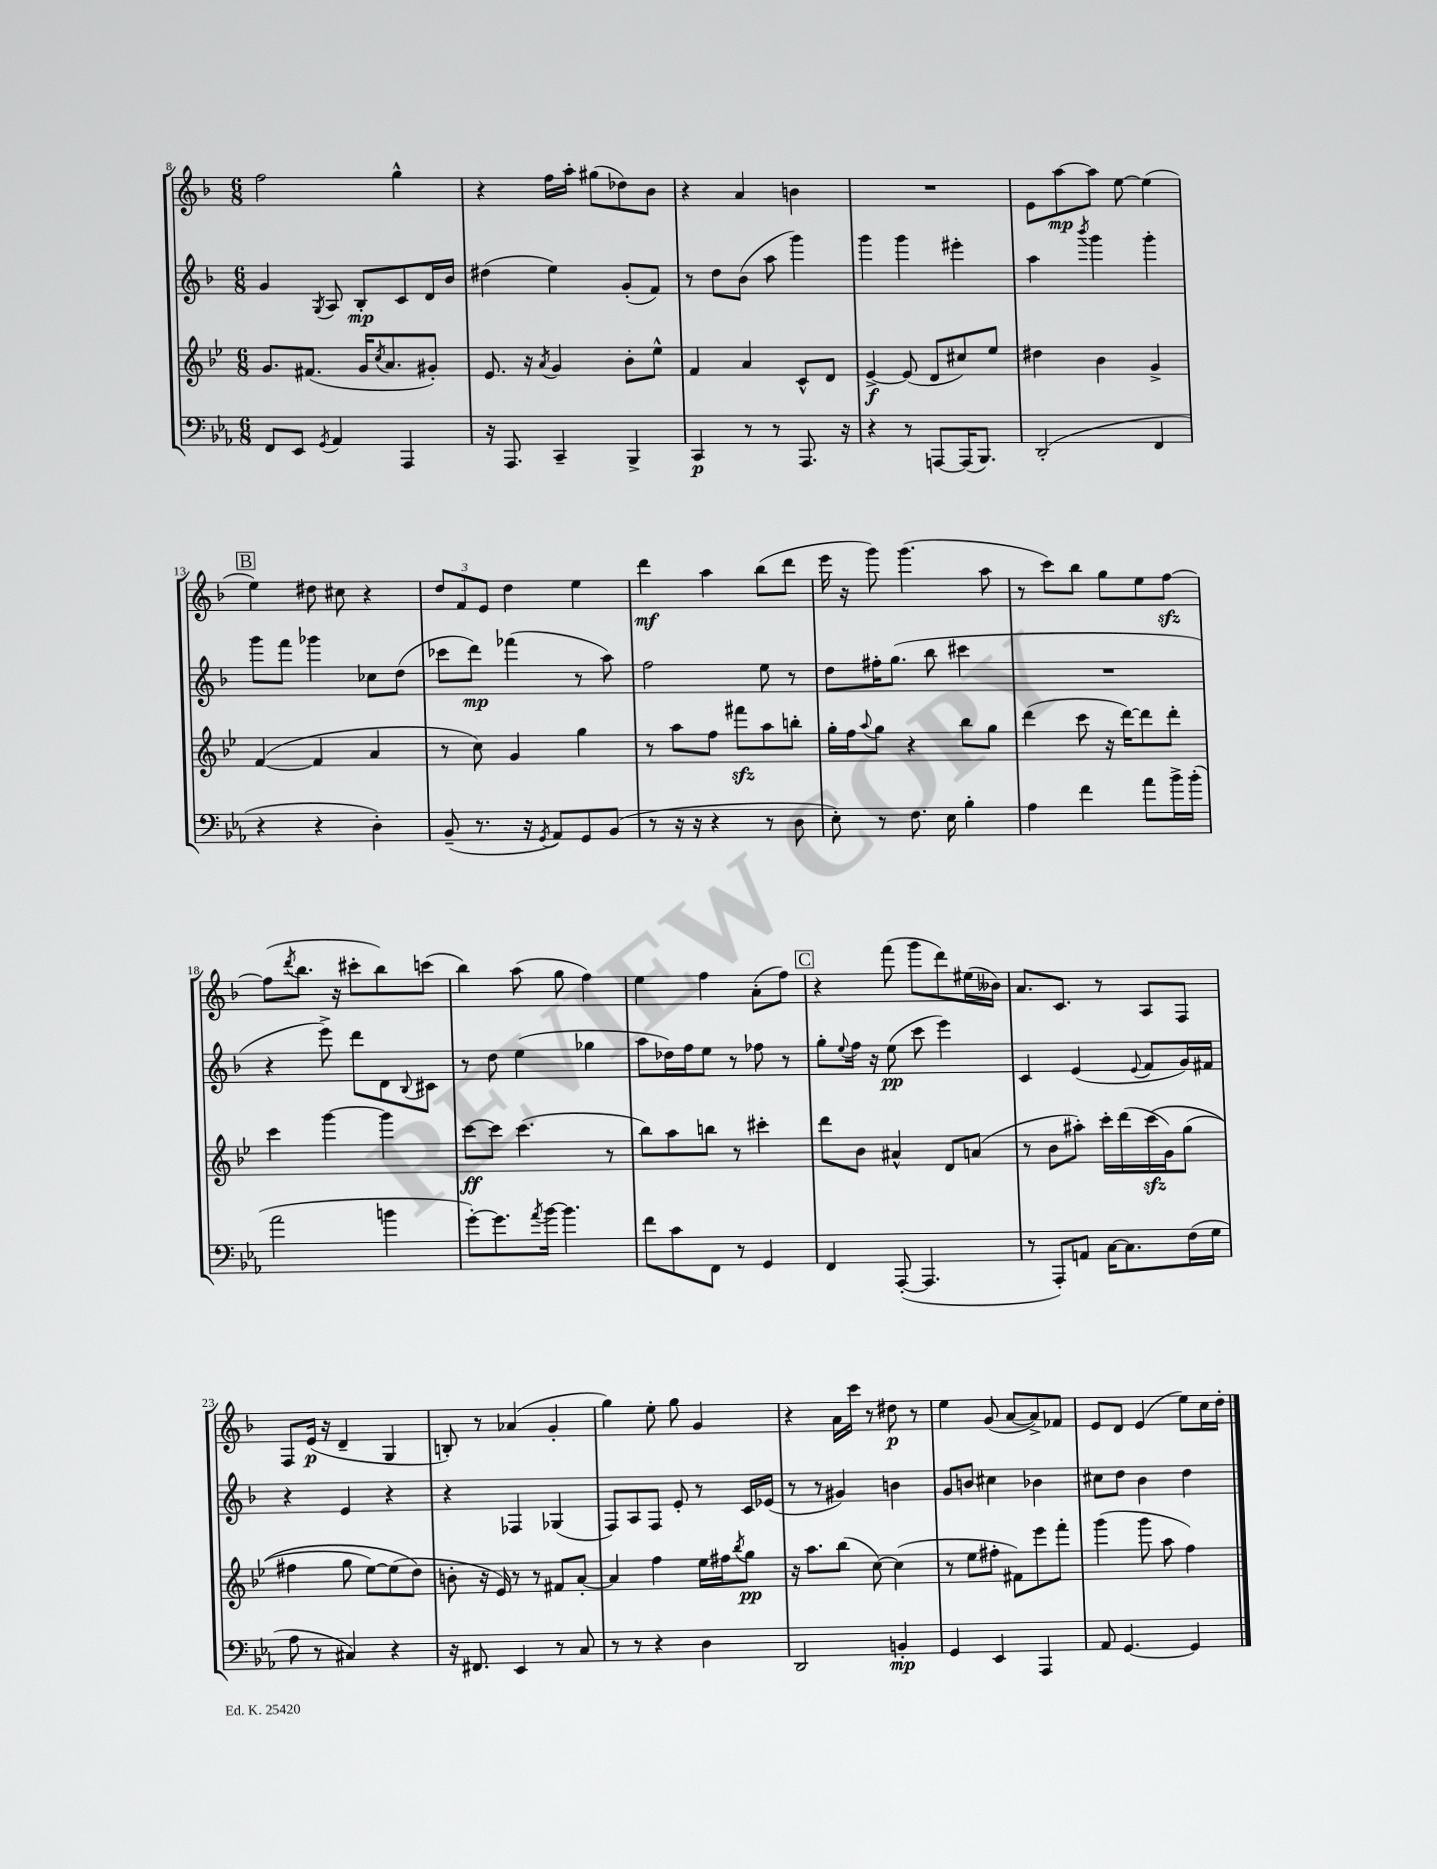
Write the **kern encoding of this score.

**kern	**kern	**kern	**kern
*staff4	*staff3	*staff2	*staff1
*clefF4	*clefG2	*clefG2	*clefG2
*k[b-e-a-]	*k[b-e-]	*k[b-]	*k[b-]
*M6/8	*M6/8	*M6/8	*M6/8
8FF/L	8.g/L	4g/	2ff\
8EE-/J	.	.	.
.	(8.f#/J	.	.
8qGG/	.	8qG/	.
4AA-/	.	8A/	.
.	16g/LK	8B-'/L	.
.	8qcc/	.	.
.	8.a/	.	.
4AAA-/	.	8c/	4gg^^\
.	8g#'/J)	16d/L	.
.	.	16b-/JJ	.
=	=	=	=
16r	8.e-/	(4dd#\	4r
8.AAA-/	.	.	.
.	16r	.	.
.	8qa/	.	.
4CC~/	4g/	4ee\)	16ff\LL
.	.	.	16aa'\JJ
.	.	.	(8gg#\L
4BBB-^/	8b-'\L	(8g'/L	8dd-\)
.	8ee-^^\J	8f/J)	8b-\J
=	=	=	=
4CC/	4f/	8r	4r
.	.	8dd\L	.
8r	4a/	(8b-\J	4a/
8r	.	8aa\	.
8.AAA-/	8c^^/L	4ggg\)	4b\
.	8d/J	.	.
16r	.	.	.
=	=	=	=
4r	[4e-^/	4ggg\	2.r
8r	(8e-/]	4ggg\	.
[8AAA/L	8d/L	.	.
(16AAA/]K	8cc#/)	4eee#'\	.
8.BBB-/J)	.	.	.
.	8ee-/J	.	.
=	=	=	=
(2DD'/	4dd#\	4aa\	8e\L
.	.	.	[8aa\
.	.	8qbbb-/	.
.	4b-\	4ggg\	8aa\]J
.	.	.	[8ee\
4FF/	4g^/	4ggg'\	(4ee\]
=	=	=	=
4r	([4f/	8ggg\L	4ee\)
.	.	8fff\J	.
4r	4f/]	4ggg-\	8dd#\
.	.	.	8cc#\
4D'\)	4a/	8cc-\L	4r
.	.	(8dd\J	.
=	=	=	=
(8BB-~/	8r	8ccc-\L	12dd/L
.	.	.	12f/
8.r	8cc\)	8ddd\J)	.
.	.	.	12e/J
.	4g/	(4fff-\	4dd\
16r	.	.	.
8qGG/	.	.	.
8AA-/L)	.	.	.
8GG/	4gg\	8r	4ee\
(8BB-/J	.	8aa\)	.
=	=	=	=
8r	8r	2ff\	4ddd\
16r	8aa\L	.	.
16r	.	.	.
4r	8ff\J	.	4aa\
.	8fff#\L	.	.
8r	8aa\	8ee\	(8bb-\L
8D\	8bb'\J	8r	8ddd\J
=	=	=	=
8E-'\)	16gg'\LL	8dd\L	16eee\
.	16ff\J	.	16r
.	8qqaa/	.	.
8r	8gg\J	16ff#'\K	8ggg\)
.	.	(8.gg\J	.
8.F\	4r	.	(4.ggg\
.	.	8bb-\	.
16E-\	.	.	.
4B-'\	8bb-\L	4ccc#\	.
.	8gg\J	.	8aa\
=	=	=	=
4A-\	(4ddd\	2.r	8r
.	.	.	8ccc\L)
4f\	8ccc\	.	8bb-\J
.	16r	.	8gg\L
.	[16ddd\LK)	.	.
8a-\L	8ddd\]	.	8ee\
16b-^\L	8ddd'\J	.	[8ff\J
(16b-'\JJ	.	.	.
=	=	=	=
2a-\	4ccc\	4r	(8ff\]L
.	.	.	8qddd/
.	.	.	8.bb-\J
.	[4ggg\	8eee^\)	.
.	.	.	16r
.	.	8ddd\L	8ccc#'\L
4b\	4ggg\]	8d\	8bb-\)
.	.	8qqB-/	.
.	.	8c#\J	(8ccc\J
=	=	=	=
[8g'\L)	[8ccc\L	8r	4bb-\)
8.g\]	8ccc\]J	8dd\	.
.	(4.ccc\	(4ee\	(8aa\
8qa-/	.	.	.
[16b-\Jk	.	.	.
4.b-\]	.	.	8gg\
.	.	4gg-\	4ff\)
.	8r	.	.
=	=	=	=
8f\L	8bb-\L)	8aa\L	4ee\
8c\	8aa\	16dd-\L)	.
.	.	16ff\J	.
8FF\J	8bb\J	8ee\J	4ff\
8r	8r	8r	.
4GG/	4ccc#'\	8ff-\	(8a'\L
.	.	8r	8ff\J)
=	=	=	=
4FF/	8ddd\L	8gg'\L	4r
.	.	8qqee/	.
.	8b-\J	16ff\Jk	.
.	.	16r	.
([8AAA-'/	4a#^^/	(8ee\	(8fff\
4.AAA-/]	.	8ccc\	8ggg\L
.	8d/L	4eee\)	8ddd\)
.	(8a/J	.	(16ee#\L
.	.	.	16b--\JJ)
=	=	=	=
8r	8r	4c/	8.a/L
8AAA-'/L)	8b-\L	.	.
.	.	.	8.c/J
8AA/J	8aa#'\J)	(4e/	.
[16C\LK	16ccc'\LL	.	8r
8.C\]	(16ddd\	.	.
.	.	8qqe/	.
.	&(16ccc\	8f/L	8A/L
.	16g\J)	.	.
(16F\L	(8gg\J	16g/L)	8F/J
16G\JJ	.	16f#/JJ	.
=	=	=	=
8A-\	4ff#\	4r	8F/L
8r	.	.	(16e/Jk
.	.	.	16r
4C#/)	8gg\	4e/	4d~/
.	[8ee-\L)	.	.
4r	(8ee-\]	4r	4G/
.	8dd\J&)	.	.
=	=	=	=
16r	8b'\	4r	8B'/)
8.FF#/	.	.	.
.	16r	.	8r
.	16e-/)	.	.
4EE-/	8r	4F-/	(4a-/
.	8r	.	.
8r	8f#/L	(4G-/	4g'/
8C/	[8a'/J	.	.
=	=	=	=
8r	4a/]	8F/L)	4gg\)
8r	.	8A/	.
4r	4ff\	8F/J	8ee'\
.	.	8e'/	8gg\
4D\	16ee-\LL	8r	4g/
.	16ff#\J	.	.
.	8qbb-/	.	.
.	8gg\J	16c/LL	.
.	.	(16e-/JJ	.
=	=	=	=
2DD/	16r	8r	4r
.	8.aa\L	.	.
.	.	8r	.
.	(8bb-\J	4g#/)	16a\LL
.	.	.	16ccc\JJ
.	[8cc\)	.	8r
4BB'/	(4cc\]	4b\	8dd#\
.	.	.	8r
=	=	=	=
4GG/	8r	8g/L	4ee\
.	8ee-\L	8b/J	.
4EE-/	8ff#'\J	4cc#\	(8g/
.	8f#\L)	.	[8a/L
4AAA-/	8eee-\	4b-\	8a^/])
.	8fff'\J	.	8f-/J
=	=	=	=
8AA-/	(4ggg\	8cc#\L	8e/L
[4.GG/	.	8dd\J	8d/J
.	8ggg\	4b-\	(4e/
.	8aa\	.	.
4GG/]	4ff\)	4dd\	8ee\L)
.	.	.	16cc\L
.	.	.	16dd'\JJ
==	==	==	==
*-	*-	*-	*-
